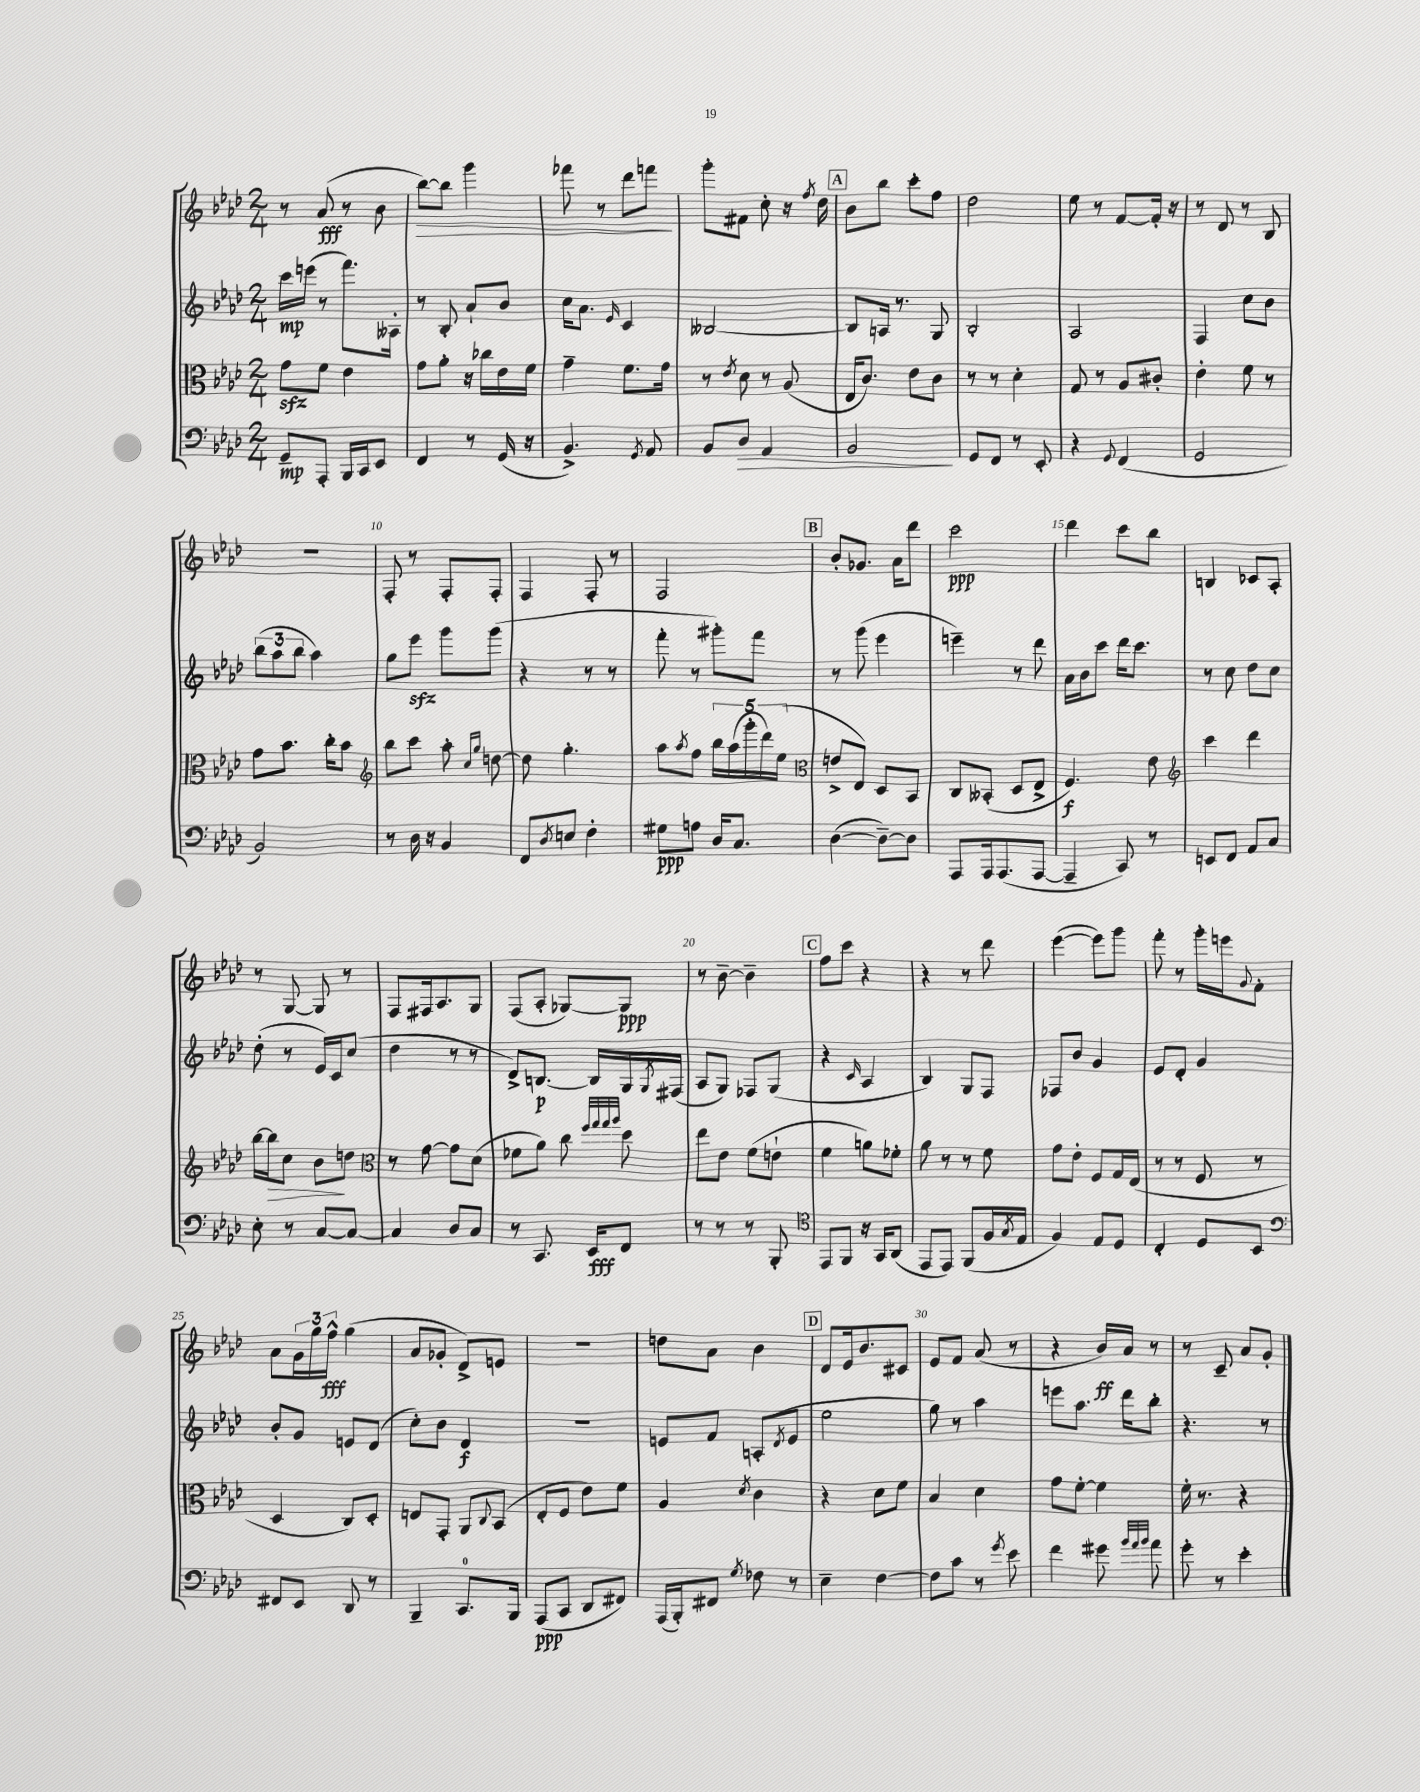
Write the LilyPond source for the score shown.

<<
\new StaffGroup <<
\new Staff = "s0" {
    \clef treble \key aes \major \numericTimeSignature \time 2/4
    r8 aes'8\fff( r8 bes'8 |
    bes''8~\>) bes''8 g'''4 |
    fes'''8 r8 des'''8 f'''8\! |
    g'''8-. fis'8 c''8-. r16 \acciaccatura { f''8 } des''16 |
    \mark \markup { \box "A" } bes'8 bes''8 c'''8-. f''8 |
    des''2 |
    ees''8 r8 f'8~ f'16-. r16 |
    r8 des'8 r8 bes8 |
    r2 |
    f8-. r8 f8-. f8-. |
    f4 f8-. r8 |
    f2 |
    \mark \markup { \box "B" } bes'8-. ges'8. aes'16 des'''8 |
    c'''2\ppp |
    des'''4 c'''8 bes''8 |
    b4 ces'8 aes8-. |
    r8 g8~ g8 r8 |
    f8 fis16 aes8. g8 |
    f8( aes8-. ges8~) ges8\ppp |
    r8 bes'8~-- bes'4-- |
    \mark \markup { \box "C" } f''8 c'''8 r4 |
    r4 r8 des'''8 |
    ees'''4~( ees'''8) g'''8 |
    f'''8-. r8 g'''16-. e'''16 \appoggiatura { g'8 } f'8-. |
    aes'8 \tuplet 3/2 { g'16 g''16 f''16-^\fff } g''4( |
    aes'8 ges'8-. des'8->) e'8 |
    r2 |
    d''8 aes'8 bes'4 |
    \mark \markup { \box "D" } des'8 ees'16 bes'8. cis'8 |
    ees'8 f'8 aes'8( r8 |
    r4 bes'16\ff) aes'16 r8 |
    r8 c'8-- aes'8 g'8-. \bar "|." |
}
\new Staff = "s1" {
    \clef treble \key aes \major \numericTimeSignature \time 2/4
    c'''16\mp e'''16( r8 f'''8.) aeses16-. |
    r8 bes8-. aes'8-! bes'8 |
    c''16 aes'8. \grace { ees'16 } c'4 |
    beses2~ |
    \mark \markup { \box "A" } beses8 a16 r8. g8 |
    bes2-. |
    aes2 |
    f4 c''8 bes'8 |
    \tuplet 3/2 { bes''8( aes''8 bes''8 } aes''4) |
    g''8 ees'''8\sfz g'''8 g'''8( |
    r4 r8 r8 |
    f'''8-. r8 gis'''8-.) f'''8 |
    \mark \markup { \box "B" } r8 g'''8( ees'''4 |
    e'''4--) r8 des'''8 |
    aes'16 bes'16 c'''8 des'''16 c'''8. |
    r8 c''8 des''8 c''8 |
    des''8-.( r8 ees'16) c'16 c''8( |
    des''4 r8 r8 |
    des'8->) b8.~\p b16 g16 \acciaccatura { g8 } fis16( |
    aes8 g8) fes8 g8( |
    \mark \markup { \box "C" } r4 \grace { c'16 } aes4 |
    bes4) g8 f8 |
    fes8 bes'8 g'4 |
    ees'8 des'8-. g'4 |
    bes'8-. g'8 e'8 des'8( |
    c''8-.) bes'8 des'4\f |
    R2 |
    e'8 f'8 a8-.( \acciaccatura { des'8 } e'8 |
    \mark \markup { \box "D" } ees''2 |
    g''8) r8 aes''4 |
    e'''8 aes''8. des'''16 bes''8-. |
    r4. r8 \bar "|." |
}
\new Staff = "s2" {
    \clef alto \key aes \major \numericTimeSignature \time 2/4
    g'8\sfz f'8 ees'4 |
    g'8 aes'8-. r16 ces''16 ees'16 f'16 |
    g'4-- f'8. g'16 |
    r8 \acciaccatura { ees'8 } des'8 r8 aes8( |
    \mark \markup { \box "A" } ees16 c'8.) ees'8 c'8 |
    r8 r8 des'4-. |
    g8 r8 aes8 cis'8-. |
    ees'4-. f'8 r8 |
    g'8 bes'8. c''16-. bes'8 |
    \clef treble bes''8 c'''8 aes''8-. \grace { c''16 g''16 } d''8~ |
    d''8 g''4.-. |
    aes''8 \acciaccatura { aes''8 } f''8 \tuplet 5/4 { bes''16 aes''16( g'''16-. des'''16) ees''16( } |
    \mark \markup { \box "B" } \clef alto e'8-> ees8) des8 bes,8 |
    c8 beses,8-.( des8 ees8-> |
    f4.\f) ees'8 |
    \clef treble c'''4 des'''4 |
    bes''16~ bes''16\> c''8 bes'8\! d''8 |
    \clef alto r8 g'8~ g'8 des'8( |
    fes'8 aes'8) c''8 \grace { f''32 g''32 g''32 aes''32 } des''8 |
    ees''8 ees'8 f'8( e'8-! |
    \mark \markup { \box "C" } f'4 a'8) fes'8-. |
    aes'8 r8 r8 f'8 |
    g'8 ees'8-. f8 g16 ees16( |
    r8 r8 f8 r8 |
    des4 c8) des8-. |
    e8 g,8-. aes,8 \appoggiatura { c8 } bes,8( |
    ees8-. f8 ees'8) f'8 |
    aes4 \acciaccatura { des'8 } c'4 |
    \mark \markup { \box "D" } r4 des'8 f'8 |
    bes4 des'4 |
    g'8 f'8~-. f'4 |
    f'16-. r8. r4 \bar "|." |
}
\new Staff = "s3" {
    \clef bass \key aes \major \numericTimeSignature \time 2/4
    g,8--\mp aes,,8-. bes,,16 c,16 ees,8 |
    f,4 r8 g,16( r16 |
    bes,4.->) \acciaccatura { g,8 } aes,8 |
    bes,8 des8\> aes,4 |
    \mark \markup { \box "A" } bes,2\! |
    g,8 f,8 r8 ees,8-. |
    r4 \appoggiatura { g,8 } f,4( |
    g,2 |
    bes,2) |
    r8 des16 r16 bes,4 |
    f,8 \acciaccatura { des8 } e8 f4-. |
    gis8\ppp a8 des16 c8. |
    \mark \markup { \box "B" } des4~( des8~--) des8 |
    aes,,8 aes,,16 aes,,8.( aes,,8~ |
    aes,,4-- c,8) r8 |
    e,8 f,8 aes,8 c8 |
    ees8-. r8 c8~ c8~ |
    c4 des8 c8 |
    r8 c,8. ees,16\fff f,8 |
    r8 r8 r8 bes,,8-. |
    \mark \markup { \box "C" } \clef tenor ees,8 f,8 r16 g,16 aes,8( |
    ees,8 ees,8) f,8( f16 \acciaccatura { g8 } ees16 |
    f4) ees8 des8 |
    c4-. des8 bes,8 |
    \clef bass fis,8 ees,8 des,8 r8 |
    bes,,4-- c,8.-0 bes,,16 |
    aes,,8\ppp( c,8 des,8 fis,8) |
    aes,,16( bes,,16-.) fis,8 \acciaccatura { g8 } fes8 r8 |
    \mark \markup { \box "D" } ees4-- f4~ |
    f8 c'8 r8 \acciaccatura { g'8 } ees'8 |
    f'4 gis'8 \grace { bes'32 aes'32 bes'32 } aes'8 |
    g'8-. r8 ees'4-. \bar "|." |
}
>>
>>
\layout { \context { \Score \override BarNumber.break-visibility = ##(#f #t #t) barNumberVisibility = #(every-nth-bar-number-visible 5) } }
